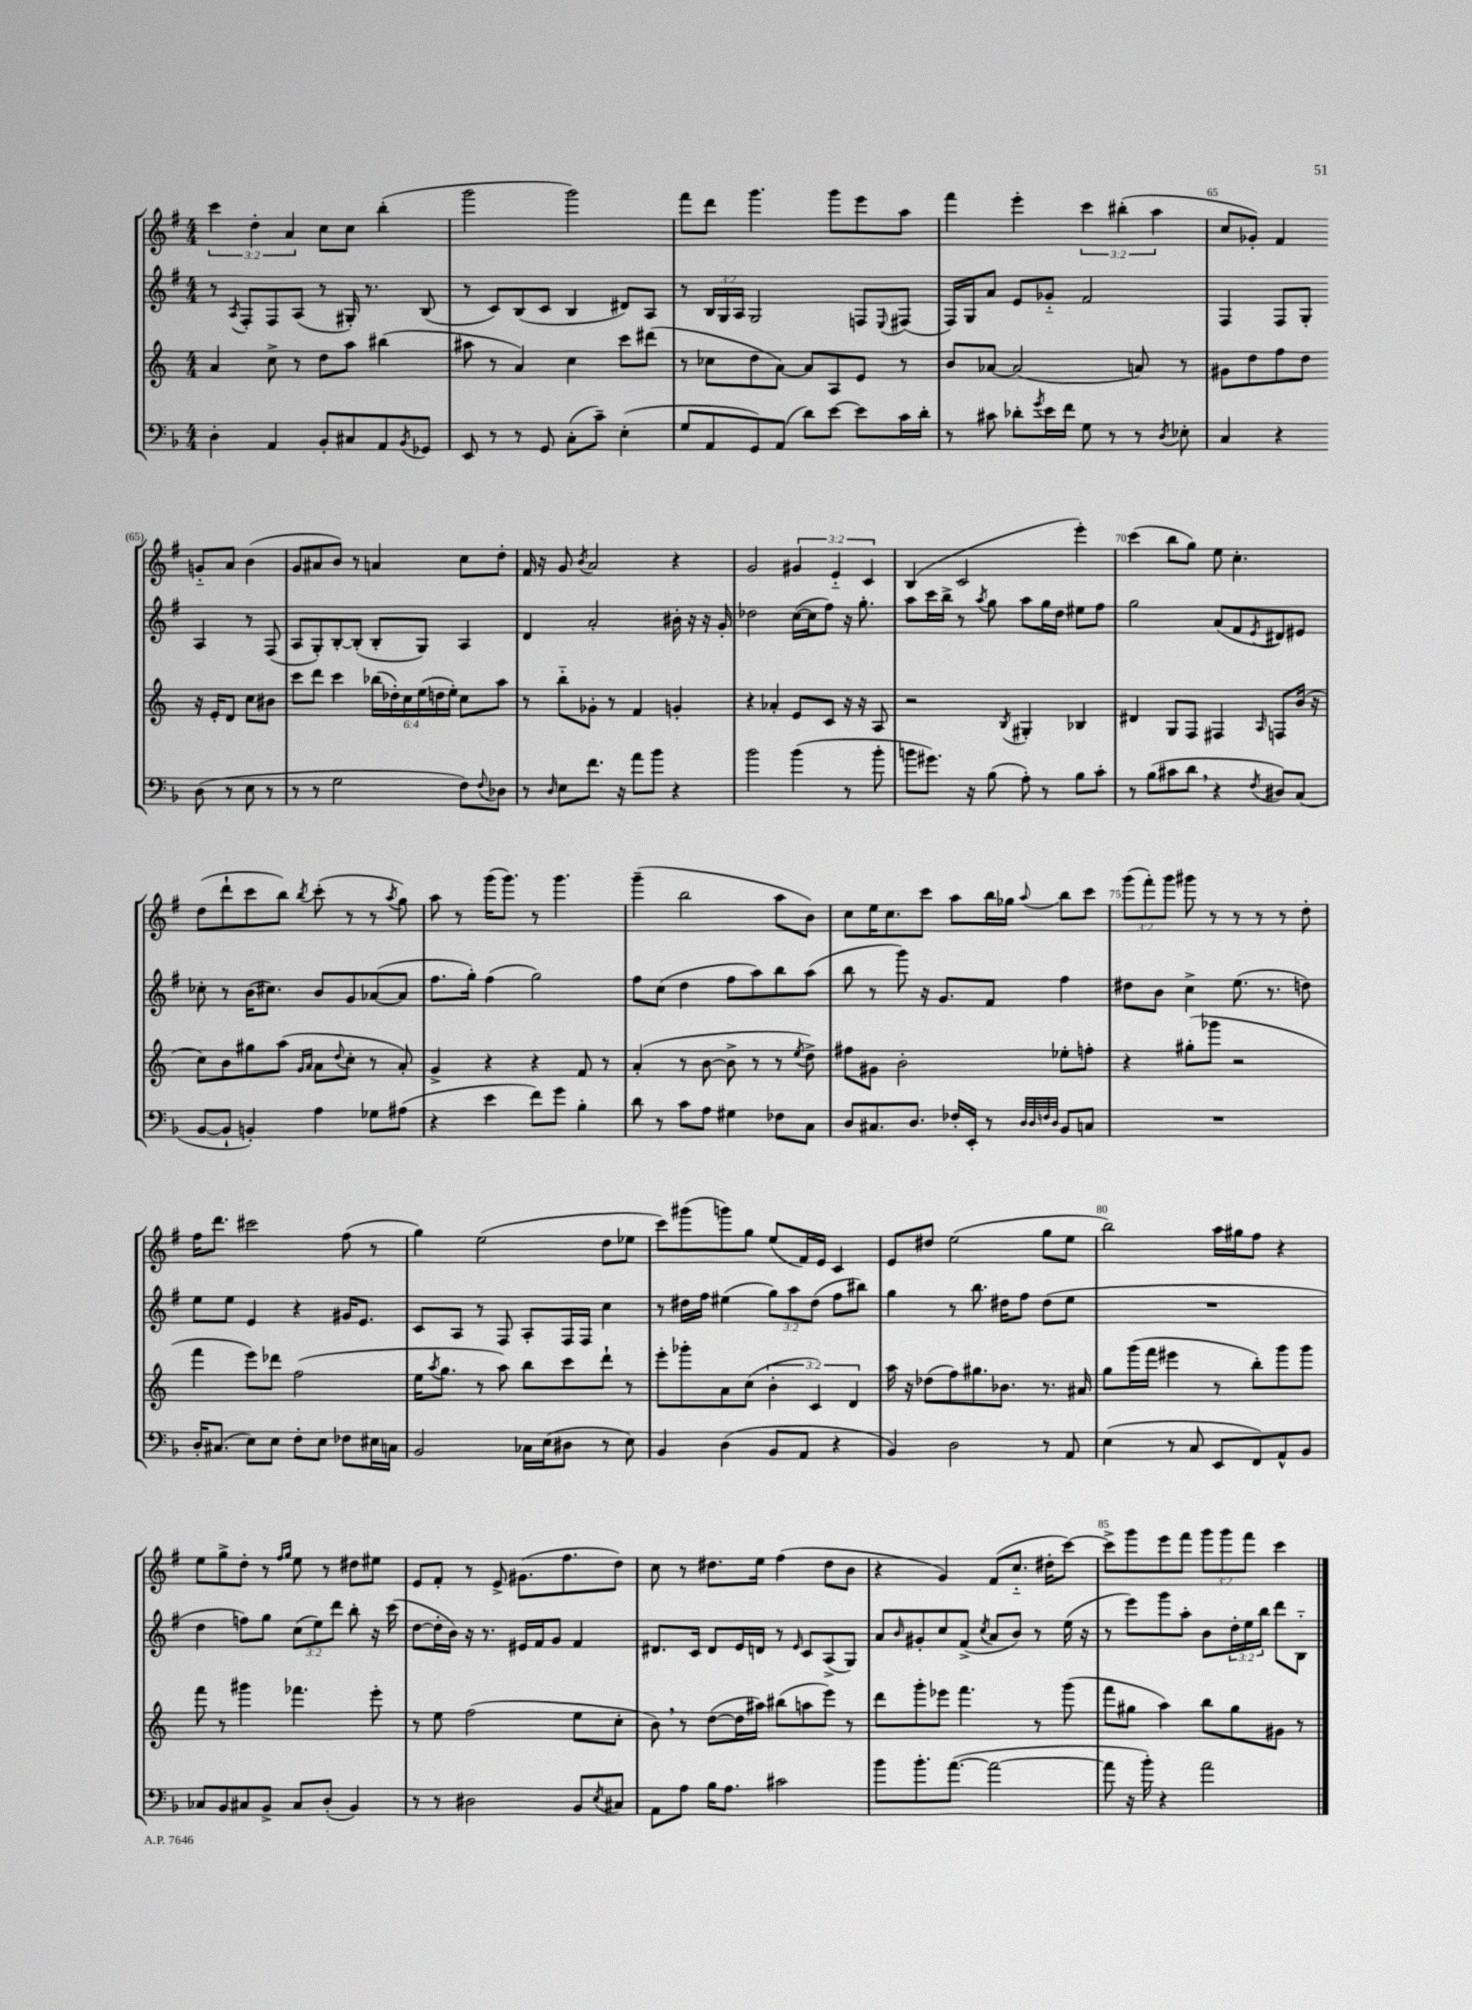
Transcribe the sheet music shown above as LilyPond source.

<<
\new StaffGroup <<
\new Staff = "s0" {
    \clef treble \key g \major \numericTimeSignature \time 4/4 \override Staff.TupletNumber.text = #tuplet-number::calc-fraction-text
    \tuplet 3/2 { c'''4 d''4-. a'4 } c''8 c''8 b''4-.( |
    g'''2 g'''2) |
    fis'''8 d'''8 g'''4. g'''8 e'''8 a''8 |
    fis'''4 e'''4-. \tuplet 3/2 { c'''4 bis''4-.( a''4 } |
    c''8 ges'8-.) fis'4 g'8-_ a'8 b'4( |
    g'8 ais'8 b'8) r8 a'4 c''8 d''8-. |
    fis'16 r16 g'8 \acciaccatura { b'8 } a'2 r4 |
    g'2 \tuplet 3/2 { gis'4 e'4-_ c'4 } |
    b4( c'2 e'''4-.) |
    c'''4( b''8 g''8) e''8 c''4.-. |
    d''8( d'''8-! c'''8 b''8) \acciaccatura { b''8 } c'''8-.( r8 r8 \acciaccatura { a''8 } g''8) |
    a''8 r8 g'''16( g'''8.) r8 g'''4. |
    g'''4--( b''2 a''8 b'8) |
    c''8 e''16 c''8. c'''8 a''8 b''16 ges''16 \appoggiatura { a''8 } b''8 c'''8 |
    \tuplet 3/2 { g'''8( fis'''8-.) g'''8 } gis'''8 r8 r8 r8 r8 d''8-. |
    fis''16 d'''8. cis'''2 fis''8( r8 |
    g''4) e''2( d''8 ees''8 |
    c'''8) gis'''8( g'''8) g''8 e''8( fis'16) e'16 c'4 |
    e'8 dis''8 e''2( g''8 e''8 |
    b''2) a''16 gis''16 fis''8 r4 |
    e''8 g''8-> d''8-. r8 \grace { fis''16 g''16 } e''8 r8 dis''8 eis''8 |
    e'8 fis'8-. r8 e'8-> gis'8.( fis''8. d''8) |
    c''8 r8 dis''8. e''16 fis''4( dis''8 b'8 |
    r4 g'4) fis'8( c''8.-_ dis''16-. c'''8~) |
    c'''8-> g'''8 e'''8 fis'''8 \tuplet 3/2 { g'''8 g'''8 fis'''8 } c'''4 \bar "|." |
}
\new Staff = "s1" {
    \clef treble \key g \major \numericTimeSignature \time 4/4 \override Staff.TupletNumber.text = #tuplet-number::calc-fraction-text
    r8 \acciaccatura { a8 } fis8-. fis8 a8( r8 gis16-.) r8. b8( |
    r8 c'8) b8( c'8 b4 dis'8) a8 |
    r8 \tuplet 3/2 { b16 g16 a16 } g2 f8 \appoggiatura { e8 } fis8( |
    fis16) g16 a'8 e'8 ges'8-_ fis'2 |
    fis4 fis8 g8-. a4 r8 fis8( |
    a8 g8-.) b8~-. b8-.( b8-. g8) a4 |
    d'4 a'2-. bis'16-. r16 r16 g'16-. |
    des''2 c''16~( c''16 fis''8) r16 g''8.-. |
    a''8 c'''16 b''16-> r8 \acciaccatura { a''8 } g''8 a''8 g''16 d''16 eis''8 fis''8 |
    g''2 a'8( fis'8 \acciaccatura { e'8 } dis'8) eis'8 |
    ces''8-. r8 b'16( cis''8.) b'8 g'8 aes'8~( aes'8 |
    fis''8. g''16-.) fis''4( g''2) |
    fis''8 c''8( d''4 fis''8 a''8) b''8 a''8( |
    b''8 r8 g'''8) r16 g'8. fis'8 fis''4 |
    dis''8 b'8 c''4-> e''8.( r8. d''8) |
    e''8 e''8 e'4 r4 gis'16 e'8. |
    c'8 a8 r8 fis8 a8-. fis16 fis16 c''4 |
    r8 dis''16 fis''16 eis''4( \tuplet 3/2 { g''8) a''8 dis''8( } fis''8 bis''8) |
    g''4 r8 b''8. dis''16 fis''8 dis''8( e''8 |
    R1 |
    d''4 f''8) g''8 \tuplet 3/2 { c''8( e''8) d'''8 } b''8-. r16 c'''16( |
    d''8~ d''16-. b'16) r16 r8. eis'16 fis'16 g'8 fis'4 |
    dis'8. c'16 dis'8 e'16 d'16 r8 \grace { e'16 } c'8 a8->( g8) |
    a'8 \grace { b'16 } gis'8-. c''8 fis'8->( \acciaccatura { c''8 } a'8 b'8) r8 e''16( r16 |
    r8 e'''8) g'''8 a''8-. b'8 \tuplet 3/2 { d''16-. e''16 b''16 } d'''8 b8-_ \bar "|." |
}
\new Staff = "s2" {
    \clef treble \key c \major \numericTimeSignature \time 4/4 \override Staff.TupletNumber.text = #tuplet-number::calc-fraction-text
    a'4 c''8-> r8 d''8 a''8 bis''4( |
    ais''8 r8 a'4) c''4 c'''8 dis'''8( |
    r8 ces''8 d''8 a'8~) a'8 a8 e'8 r8 |
    b'8 aes'8~ aes'2( a'8) r8 |
    gis'8 d''8 f''8 d''8 r16 e'16-. d'8 c''8 bis'8 |
    c'''8 d'''8 c'''4 \tuplet 6/4 { bes''16( des''16-.) c''16 e''16( d''16 e''16-.) } c''8 a''8 |
    r8 b''8-_ ges'8-. r8 f'4 g'4-. |
    r4 aes'4-. e'8 c'8 r16 r16 a8 |
    r2 \acciaccatura { b8 } gis4-. bes4 |
    dis'4 g8 f8 fis4 \grace { a16 } f8 b'16( r16 |
    c''8) b'8 gis''8 a''8( \grace { g'16 a'16 } a'8 \appoggiatura { d''8 } c''8-. r8 a'8-.) |
    g'4-> r4 r4 f'8 r8 |
    a'4-.( r8 b'8~ b'8-> r8 r8 \acciaccatura { e''8 } d''8->) |
    fis''8 gis'8 b'2-. ees''8-. f''8-. |
    r4 gis''8-.( ges'''8 r2 |
    f'''4 e'''8) des'''8 f''2( |
    e''16 \acciaccatura { a''8 } g''8. r8 a''8) b''8 c'''8 d'''8-! r8 |
    e'''8-. ges'''8-. a'8 c''8( \tuplet 3/2 { b'4-. c'4) d'4 } |
    a''16 r16 des''8( f''8) gis''8. bes'8. r8. ais'16 |
    g''8 g'''16( f'''16 eis'''4 r8 b''8-.) g'''8 g'''8 |
    f'''8 r8 gis'''4 fes'''4. e'''8-. |
    r8 e''8 f''2( e''8 c''8-. |
    b'8) \breathe r8 d''8~( d''16 ais''16) bis''8( a''8 e'''8) r8 |
    d'''8 g'''8-. ees'''8 f'''4. r8 g'''8( |
    f'''8 gis''8 a''4) b''8 gis''8 gis'8 r8 \bar "|." |
}
\new Staff = "s3" {
    \clef bass \key f \major \numericTimeSignature \time 4/4
    d4-. a,4 bes,8-. cis8 a,8 \acciaccatura { bes,8 } ges,8 |
    e,8 r8 r8 g,8 c8-.( c'8--) e4-.( |
    g8 a,8 g,8) a,8( d'8) e'8~ e'8 c'16 d'16-. |
    r8 cis'8 des'8-. \acciaccatura { g'8 } e'16 f'16 g8 r8 r8 \acciaccatura { d8 } ees8-. |
    c4 r4 d8( r8 e8 r8 |
    r8 r8 g2 f8) \appoggiatura { f8 } des8 |
    r8 \grace { d16 } e8 f'8. r16 a'8 bes'8 r4 |
    bes'2 bes'4( r8 bes'8-. |
    b'8 gis'8.) r16 bes8( a8-.) r8 bes8 c'8-. |
    r8 bes8( cis'8 d'8 \breathe r4 \acciaccatura { f8 } dis8) c8( |
    bes,8~ bes,8-! b,4-.) a4 ges8 ais8( |
    r4 e'4 f'8) g'8 bes4-. |
    d'8 r8 c'8 a8 gis4 fes8 c8 |
    d8 cis8. d8. fes16-. e,16-. r8 \grace { d32 d32 f32 d32 } bes,8 c8 |
    R1 |
    d16-. cis8.( e8) e8 f8-. e8 fes8 eis16 c16 |
    bes,2 ces16 e16( dis8 r8 e8) |
    bes,4 d4( bes,8 a,8 r4 |
    bes,4) d2 r8 a,8 |
    e4( r8 c8 e,8 f,8) a,8-^ bes,8 |
    ces8 bes,8 cis8 bes,8-> cis8 d8-.( bes,4) |
    r8 r8 dis2 bes,8 \acciaccatura { e8 } cis8 |
    a,8 a8 bes16 a8. cis'2 |
    bes'8 bes'8.-. a'8.~( a'2~ |
    a'8 r16 bes'16-.) r4 a'2 \bar "|." |
}
>>
>>
\layout { \context { \Score currentBarNumber = #61 \override BarNumber.break-visibility = ##(#f #t #t) barNumberVisibility = #(every-nth-bar-number-visible 5) } }
